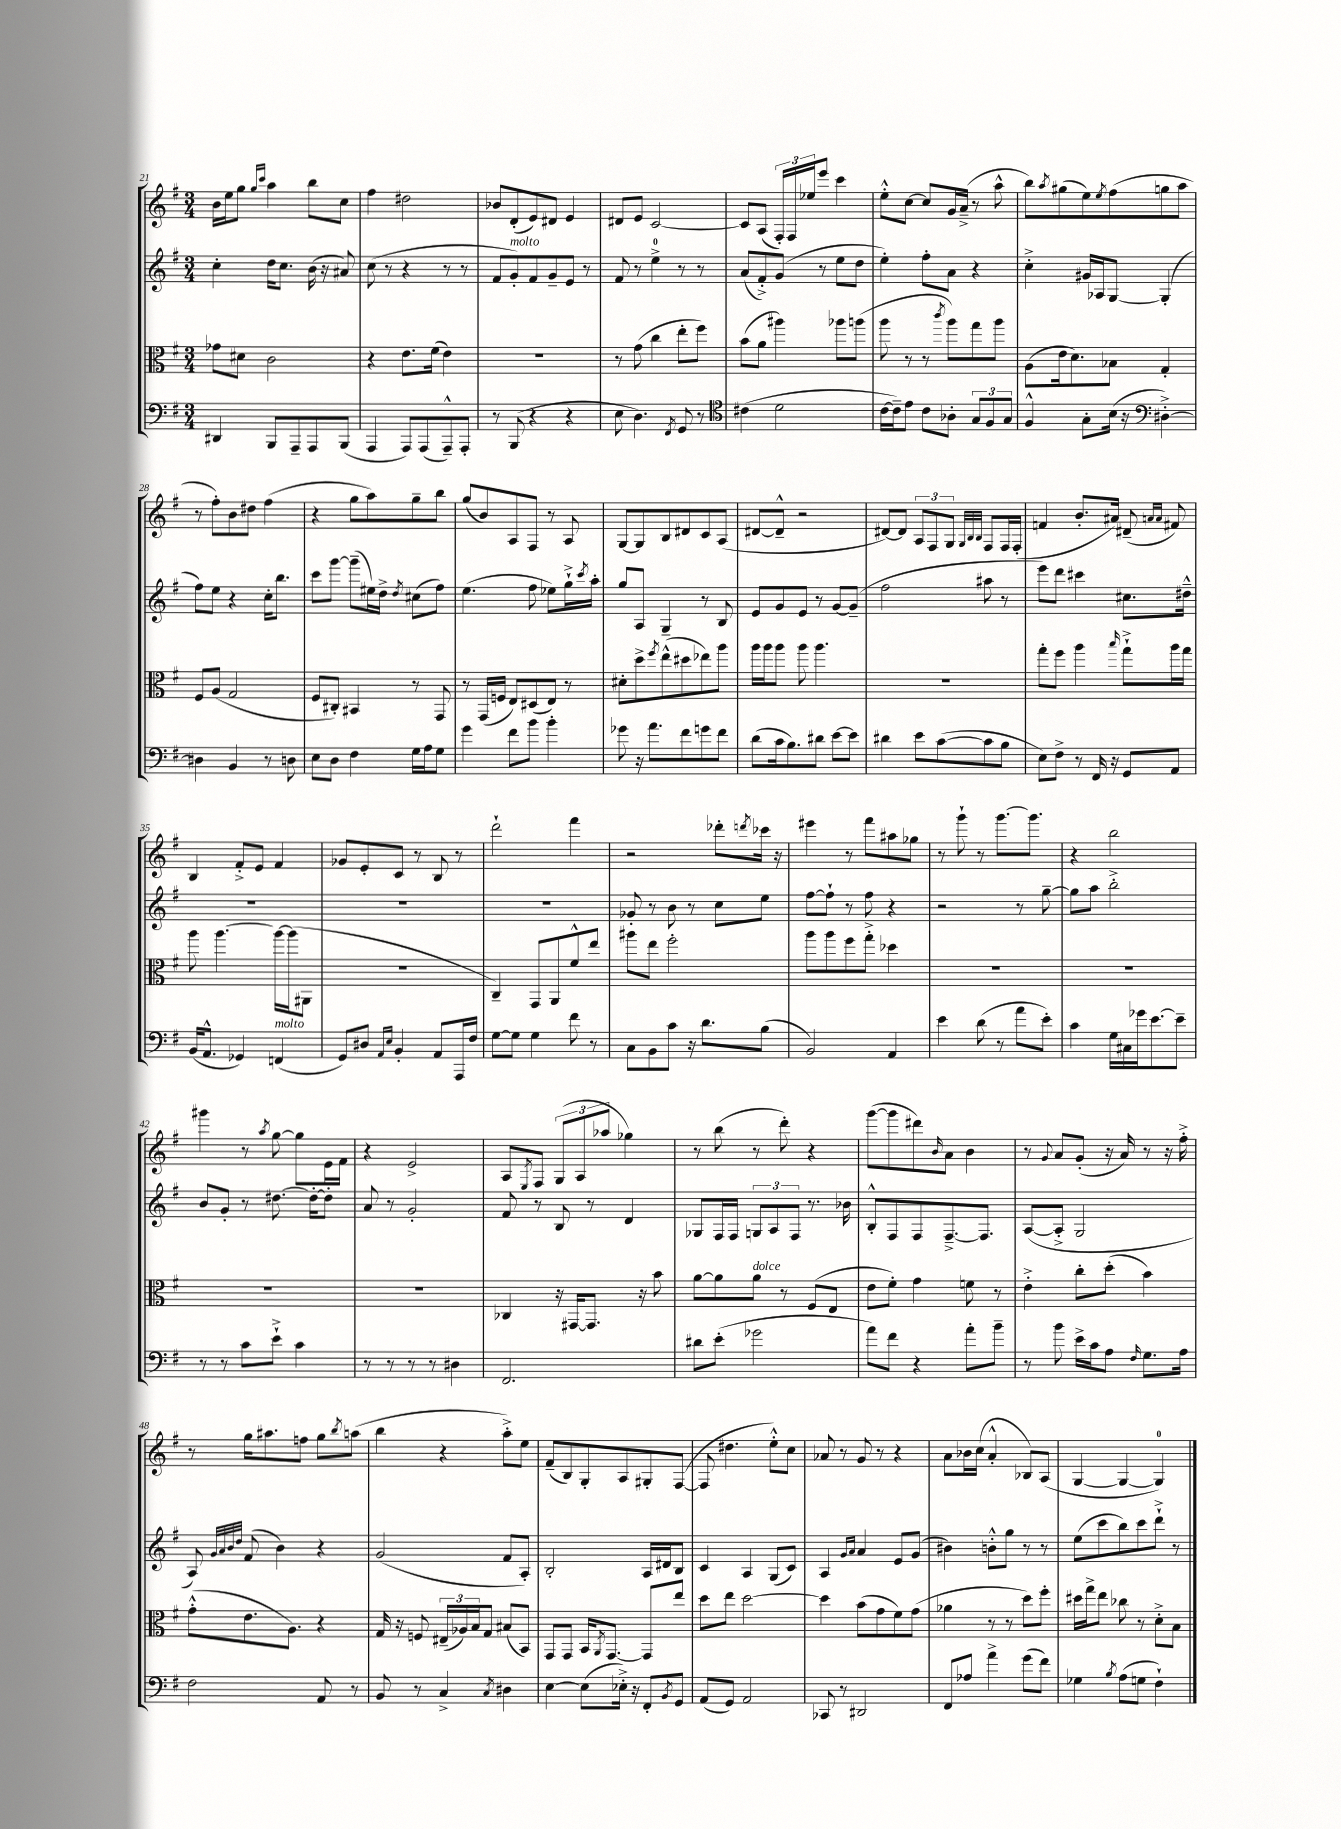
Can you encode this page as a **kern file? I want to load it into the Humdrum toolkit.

**kern	**kern	**kern	**kern
*part4	*part3	*part2	*part1
*staff4	*staff3	*staff2	*staff1
*clefF4	*clefC3	*clefG2	*clefG2
*k[f#]	*k[f#]	*k[f#]	*k[f#]
*M3/4	*M3/4	*M3/4	*M3/4
=21	=21	=21	=21
4DD#X/	8g-X\L	4cc'\	16b\LL
.	.	.	16ee\J
.	8d#X\J	.	8gg\J
.	.	.	16qqgg/LL
.	.	.	16qqccc/JJ
8BBB/L	2c\	16dd\KL	4aa\
.	.	8.cc\J	.
8AAA~/	.	.	.
8AAA/	.	(16b\	8bb\L
.	.	16r	.
(8BBB/J	.	8a#X/)	8cc\J
=22	=22	=22	=22
4AAA/	4r	(8cc\	4ff#\
.	.	8r	.
8AAA/L)	8.e\L	4r	2dd#X\
(8AAA/	.	.	.
.	(16f#\Jk	.	.
8AAA~^^/)	4e\)	8r	.
8AAA'/J	.	8r	.
=23	=23	=23	=23
8r	2.r	8f#/L	8b-X/L
!	!	!LO:TX:a:i:t=molto	!
(8BBB/	.	8g'/)	(8d'/
4r	.	8f#/	8e/)
.	.	8g~/	8d#X/J
4r	.	8e/J	4e/
.	.	8r	.
=24	=24	=24	=24
8E\	8r	8f#/	8d#X/L
4.D\)	(8g\	8r	8e/J
.	4cc\	4ee^\	[2c/
8qFF#/	.	.	.
8GG/	8ee'\L	8r	.
8r	8ff#\J)	8r	.
=25	=25	=25	=25
*clefC4	*	*	*
(4c#X\	(8b\L	(8a/L	8c/L]
.	8a\J	8f#'^/)	(8A/J
2d\	4aa#X\)	(8g/J	24F#'/LL)
.	.	.	24F#/
.	.	.	24ee-X/J
.	.	8r	8eee/J
.	8aa-X\L	8ee\L	4ccc\
.	(8aan\J	8dd\J	.
=26	=26	=26	=26
[16c\LL	8aa\	4ee'\)	8ee'^^\L
16c~\J])	.	.	.
8e\J	8r	.	[8cc\J
8c\L	8r	8ff#'\L	8cc/L]
.	8qccc/	.	.
8A-X'\J	8aa\L)	8a\J	16g/L
.	.	.	(16a~^/JJ
12G/L	8gg\	4r	8r
12F#/	.	.	.
.	8aa\J	.	8aa^^\
12G/J	.	.	.
=27	=27	=27	=27
4F#^^/	(8A\L	4cc'^\	8bb\L)
.	.	.	8qaa/
.	16e\k	.	(8gg#X\
.	8.d\)	.	.
8G'\L	.	16g#X/LL	8ee\)
.	.	16A-X/J	.
.	.	.	8qee/
(16B\Jk	8B-X\J	[8G/J	(8ff#\
16r	.	.	.
*clefF4	*	*	*
[4D#X'^\)	4G'/	(4G'/]	8ggn\
.	.	.	8aa\J
!!LO:LB:g=z
=28	=28	=28	=28
4D#X\]	8F#/L	8ff#\L)	8r
.	(8A/J	8ee\J	8ff#'\L)
4BB/	2G/	4r	8b\
.	.	.	8dd#X\J
8r	.	16cc'\KL	(4ff#\
.	.	8.bb\J	.
8Dn\	.	.	.
=29	=29	=29	=29
8E\L	8F#/L	8ccc\L	4r
8D\J	8C#X'/J)	[8ggg\J	.
4F#\	4BB#X/	(8ggg~\L]	8gg\L
.	.	16ee#X\L)	8aa\)
.	.	16dd^\JJ	.
.	.	8qdd/	.
16G\LL	8r	(8cc#X\L	8gg~\
16A\J	.	.	.
8G\J	8GG/	8ff#\J)	8bb\J
=30	=30	=30	=30
4g\	8r	(4.ee\	(8gg/L
.	(16GG/LL	.	8b/)
.	16Fn/JJ	.	.
8f#\L	8E/L)	.	8A/
8b\J	(8D#X/	8ff#\	8F#/J
4b'\	8E/J)	8ee-X\L)	8r
.	8r	16gg`^\L	8A/
.	.	8qccc/	.
.	.	16aa'\JJ	.
=31	=31	=31	=31
8g-X\	8d#X'\L	8gg/L	[8G/L
16r	8dd^\	8A/J	8G/]
8.a\L	.	.	.
.	8qff#/	.	.
.	(8ee^^\	4G~/	8B/
8f#\	8dd#X\	.	8d#X/
8gn\	8ee-X\)	8r	8c/
8f#\J	8aa\J	8B/	(8A/J
=32	=32	=32	=32
(8d\L	16aa\LL	8e/L	[8d#X/L
.	16aa\J	.	.
16c\k	8aa\J	8g/	8d#~^^/J]
8.B\)	.	.	.
.	8aa\	8e/J	2r
8d#X\J	4.aa\	8r	.
[8e\L	.	[8g/L	.
8e\J]	.	(8g~/J]	.
=33	=33	=33	=33
4d#X\	2.r	2ff#\	[8d#X/L)
.	.	.	8d#/J]
8e\L	.	.	12A/L
.	.	.	12F#/
([8c\	.	.	.
.	.	.	12G/J
.	.	.	32qqG/LLL
.	.	.	32qqB/
.	.	.	32qqB/JJJ
8c\]	.	8aa#X\	8F#/L
8B\J	.	8r	16F#/L
.	.	.	(16F#'/JJ
=34	=34	=34	=34
8E\L)	8gg'\L	8eee\L)	4fn/
8F#^\J	8ff#\J	8ddd\J	.
8r	4aa\	4ccc#X\	8.b'/L
16FF#/	.	.	.
16r	.	.	16a#X/Jk)
.	16qqbb/	.	.
8GG/L	8gg`^\L	8.cc#X\L	(8d#X~/
.	.	.	16qqan/LL
.	.	.	16qqa/JJ
8AA/J	16aa\L	.	8f#X/)
.	16gg\JJ	16dd#X~^^\Jk	.
!!LO:LB:g=z
=35	=35	=35	=35
(16BB/KL	8aa\	2.r	4B/
8.AA^^/J	.	.	.
.	[4.aa\	.	.
4GG-X/)	.	.	8f#'^/L
.	.	.	8e/J
!LO:TX:a:i:t=molto	!	!	!
(4FFn/	16aa\LL_	.	4f#/
.	(16aa\J]	.	.
.	8AA#X\J	.	.
=36	=36	=36	=36
8GG/L)	2.r	2.r	8g-X/L
8D#X/J	.	.	8e'/
16qqAA/LL	.	.	.
16qqE/JJ	.	.	.
4BB'/	.	.	8c/J
.	.	.	8r
8AA/L	.	.	8B/
16AAA/L	.	.	8r
16F#/JJ	.	.	.
=37	=37	=37	=37
[8G\L	4C~/)	2.r	2ddd`\
8G\J]	.	.	.
4G\	8GG/L	.	.
.	8AA/	.	.
8f#\	8f#^^/	.	4fff#\
8r	8ee/J	.	.
=38	=38	=38	=38
8C\L	8aa#X\L	8g-X'/	2r
8BB\	8ee\J	8r	.
8c\J	2ff#'\	8b\	.
16r	.	8r	.
8.d\L	.	.	.
.	.	8cc\L	8ddd-X'\L
.	.	.	8qdddn/
(8B\J	.	8ee\J	16ccc-X\Jk
.	.	.	16r
=39	=39	=39	=39
2BB/)	8aa\L	[8ff#\L	4eee#X\
.	8aa\	8ff#`\J]	.
.	8ff#\	8r	8r
.	8gg'^\J	8ff#\	8fff#\L
4AA/	4dd-X\	4r	8aa#X\
.	.	.	8gg-X\J
=40	=40	=40	=40
4e\	2.r	2r	8r
.	.	.	8ggg`\
(8d\	.	.	8r
8r	.	.	[8.ggg\L
8a\L	.	8r	.
.	.	.	8.ggg\J]
8e'\J)	.	[8gg~\	.
=41	=41	=41	=41
4c\	2.r	8gg\L]	4r
.	.	8aa\J	.
16G\LL	.	2bb'^\	2bb\
16C#X\	.	.	.
16g-X\J	.	.	.
[8.e\	.	.	.
8e~\J]	.	.	.
!!LO:LB:g=z
=42	=42	=42	=42
8r	2.r	8b/L	4ggg#X\
8r	.	8g'/J	.
8c\L	.	8r	8r
.	.	.	8qaa/
8e`^\J	.	[8.dd#X\	[8gg\
4c\	.	.	8gg\L]
.	.	16dd#'\KL_	.
.	.	8dd#'\J]	16e\L
.	.	.	16f#\JJ
=43	=43	=43	=43
8r	2.r	8a/	4r
8r	.	8r	.
8r	.	2g'/	2e^/
8r	.	.	.
4D#X\	.	.	.
=44	=44	=44	=44
2.FF#/	4C-X/	8f#/	8A/L
.	.	.	8qE/
.	.	8r	8F#/J
.	16r	8B/	(12G/L
.	[16GG#X/KL	.	.
.	.	.	12A/
.	8.GG#/J]	8r	.
.	.	.	12aa-X/J
.	.	4d/	4gg-X\)
.	16r	.	.
.	8b\	.	.
=45	=45	=45	=45
8d#X\L	[8a\L	8G-X/L	8r
(8e'\J	8a\]	16F#/L	(8bb\
.	.	16F#/JJ	.
!	!LO:TX:a:i:t=dolce	!	!
2g-X\	8a\J	12Gn/L	8r
.	.	12A/	.
.	8r	.	8ddd'\)
.	.	12F#/J	.
.	(8F#/L	8.r	4r
.	8E/J	.	.
.	.	16b-X\	.
=46	=46	=46	=46
8a\L)	8e\L	8B'^^/L	([8ggg\L
8f#\J	8f#'\J)	8F#/	8ggg\]
4r	4g\	8F#/	8ddd#X\)
.	.	.	16qqb/
.	.	[8.F#~^/	8a\J
8a'\L	8fn\	.	4b\
.	.	8.F#/J]	.
8b~\J	8r	.	.
=47	=47	=47	=47
8r	4e'^\	([8A/L	8r
.	.	.	8qqg/
8b\	.	8A'^/J]	8a/L
16e^\LL	8cc'\L	2G/	(8g'/J
16c\J	.	.	.
8A\J	(8dd'\J	.	16r
.	.	.	16a/)
16qqF#/	.	.	.
8.G\L	4b\)	.	8r
.	.	.	16r
16A\Jk	.	.	16ff#'^\
!!LO:LB:g=z
=48	=48	=48	=48
2F#\	(8g'^^\L	8A/)	8r
.	.	32qqg/LLL	.
.	.	32qqa/	.
.	.	32qqb/	.
.	.	32qqdd/JJJ	.
.	8.e\	(8f#/	16gg\KL
.	.	.	8.aa#X\
.	.	4b\)	.
.	8.A\J)	.	.
.	.	.	8ffn\J
8AA/	4r	4r	8gg\L
.	.	.	8qbb/
8r	.	.	(8aan\J
=49	=49	=49	=49
8BB/	16G/	(2g/	4bb\
.	16r	.	.
8r	8Fn/	.	.
4C^/	(24E#X~/LL	.	4r
.	24A-X/)	.	.
.	24B/J	.	.
.	8G/J	.	.
8qC/	.	.	.
4D#X\	(8B#X/L	8f#/L	8aa'^\L)
.	8BB/J)	8A'/J)	8ee\J
=50	=50	=50	=50
[4E\	8GG/L	2B'/	(8f#~/L
.	8GG/J	.	8B/)
(8E\L]	16BB/KL	.	8G'/
.	8qAA/	.	.
.	[8.GG/J	.	.
16E-X'^\Jk)	.	.	8A/
16r	.	.	.
8FF#'/L	8GG/L]	16A/LL	8G#X'/
.	.	16d#X/J	.
8qBB/	.	.	.
8GG/J	8ee/J	8B/J	([8F#/J
=51	=51	=51	=51
(8AA/L	8dd\L	4c/	8F#/]
8GG/J)	8ee\J	.	4.dd#X\
2AA/	[2dd\	4A/	.
.	.	(8G/L	8ee'^^\L)
.	.	8c/J)	8cc\J
=52	=52	=52	=52
8CC-X/	4dd\]	4A/	8a-X/
8r	.	.	8r
.	.	16qqg/LL	.
.	.	16qqa/JJ	.
2DD#X/	(8b\L	4a/	8g/
.	8g\	.	8r
.	8f#\)	8e/L	4r
.	(8g\J	(8g/J	.
=53	=53	=53	=53
8FF#/L	4a-X\	4b#X\)	8a\L
8A-X/J	.	.	16b-X\L
.	.	.	(16cc\JJ
4a^\	8r	8bn'^^\L	4a'^^/
.	8r	8gg\J	.
(8g\L	8dd\L)	8r	8B-X/L)
8f#\J)	8ff#'\J	8r	(8A/J
=54	=54	=54	=54
4G-X\	16dd#X\LL	(8ee\L	[4G/
.	16gg^\J	.	.
.	8ee\J	8ccc\	.
8qB/	.	.	.
(8A\L	8cc-X\	8bb\)	4G/_
8Gn\J	8r	8ccc\	.
4F#`\)	8d'^\L	8ddd`^\J	4G/])
.	8B\J	8r	.
==	==	==	==
*-	*-	*-	*-
